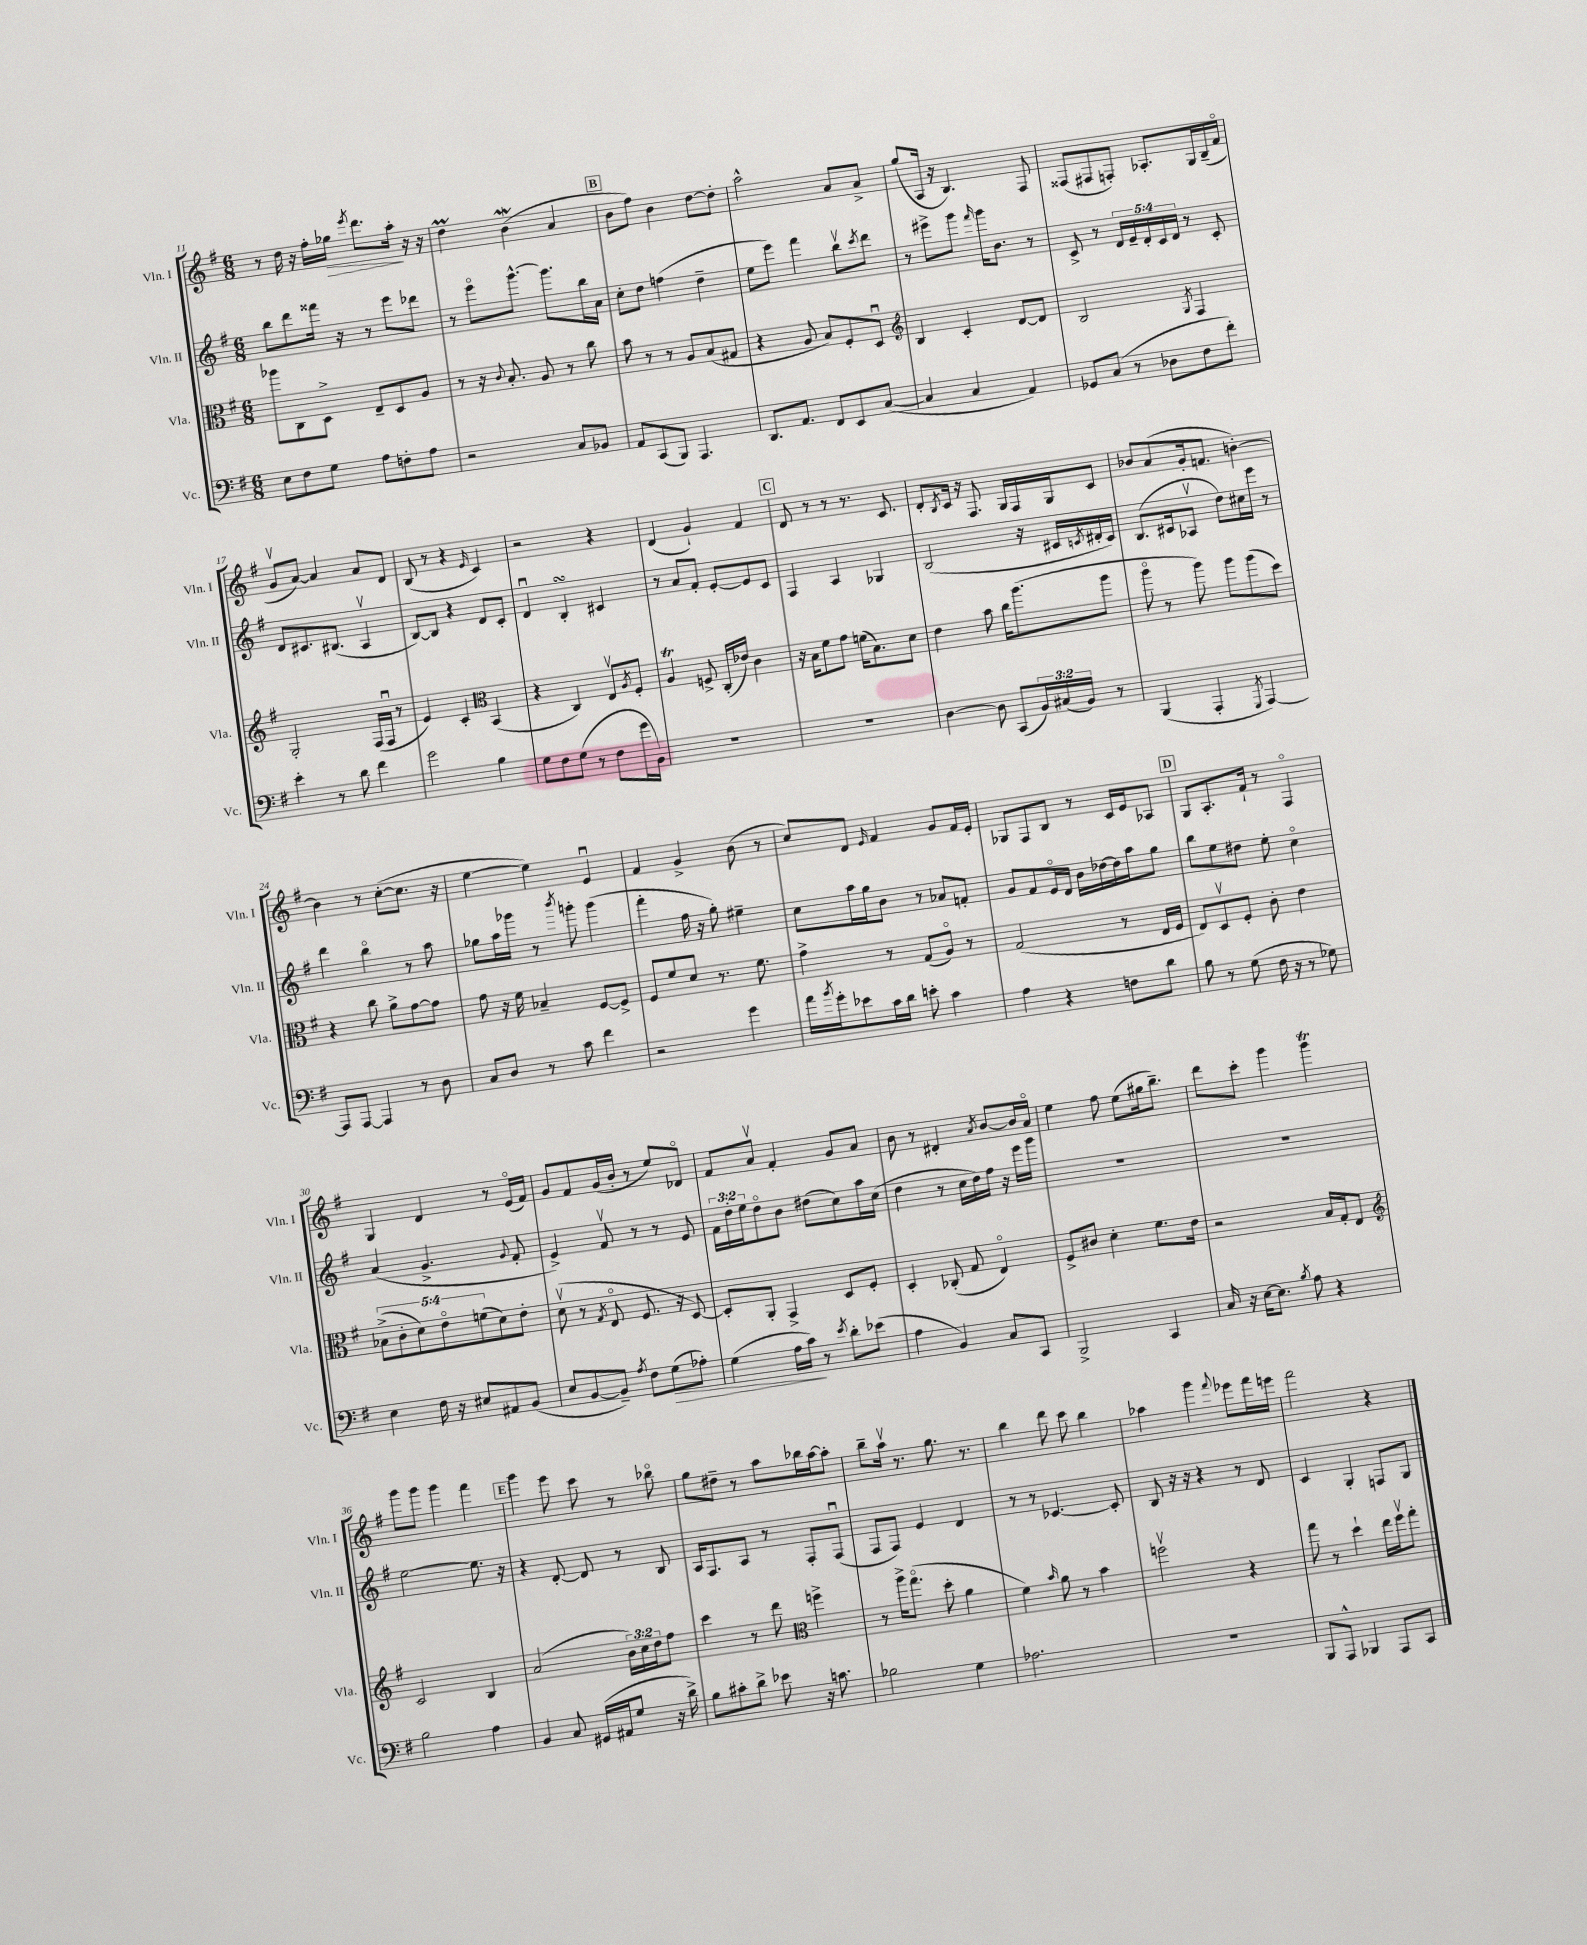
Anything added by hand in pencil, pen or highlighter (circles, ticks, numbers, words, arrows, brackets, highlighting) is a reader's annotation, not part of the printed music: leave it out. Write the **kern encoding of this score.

**kern	**kern	**kern	**kern
*staff4	*staff3	*staff2	*staff1
*clefF4	*clefC3	*clefG2	*clefG2
*k[f#]	*k[f#]	*k[f#]	*k[f#]
*M6/8	*M6/8	*M6/8	*M6/8
8E	8aa-	8bb	8r
8F#	8C	8ddd	16dd
.	.	.	16r
8G	8D^	16fff##	16ff#'
.	.	16r	16gg-
.	.	.	8qeee
8A	8E~	8r	8.ddd
8F'	8D	8eee	.
.	.	.	16aa'
8A	8A	8ddd-	16r
.	.	.	16r
=	=	=	=
2r	8r	8r	4dd
.	16r	8eeeo	.
.	8qqc	.	.
.	8.B'	.	.
.	.	[8.ggg^^	(4b
.	8A	.	.
.	.	8.ggg]	.
8C	8r	.	4a
8BB-	8cc	16bb	.
.	.	16a	.
=	=	=	=
8AA	8b	8cc'	8b
(8CC	8r	8dd	8ff#)
8BBB)	8r	(4ff	4b
4.AAA	8A	.	.
.	(8B	4dd~	[8dd
.	8G#	.	8dd']
=	=	=	=
8.DD	4r	8ee	2aa^^
.	.	8eee)	.
8.AA	.	.	.
.	8A	4fff#	.
8FF#	8B)	.	.
8EE	8F#'	8bbv	8a
.	.	8qccc	.
([8C	8Du	8ddd	8a^
=	=	=	=
*	*clefG2	*	*
4C]	4B	8r	(8gg
.	.	8eee#^	16A
.	.	.	16r
4C	4c'	8ggg	4.B)
.	.	16qqfff#	.
.	.	16ggg	.
.	.	8.b	.
4AA)	[8d	.	.
.	8d]	8r	8F#
=	=	=	=
8GG-	2B	8c^	(8F##
(8C	.	8r	8F#
8r	.	20d	8F')
.	.	20e~	.
.	.	20d'	.
8D-	.	.	8.A-'
.	.	20c	.
.	.	20d	.
.	8qG	.	.
8F#	4F#	8r	.
.	.	.	16G
8f#')	.	8c'	(16B~
.	.	.	16f#o
=	=	=	=
4e'	2G'	8d	8gv
.	.	8.c#	[8a)
8r	.	.	4a]
.	.	(8.B#	.
8d	.	.	.
4f#	(16F#	4Av	8a
.	16F#u	.	.
.	8r	.	8d
=	=	=	=
2g	4e)	[8B)	(8B
.	.	8B]	8r
.	4c'	4r	4r
*	*clefC3	*	*
.	.	.	16qqe
4B	(4BB	8d	4c)
.	.	8c'	.
=	=	=	=
8G	4r	4du	2r
8F#	.	.	.
(8G	4C)	4B'	.
8r	.	.	.
8F#	8Ev	4c#	4r
.	8qA	.	.
16g	8F#'	.	.
16BB)	.	.	.
=	=	=	=
2.r	4A	8r	(4d
.	.	8a	.
.	8F^	8f#'	4g`)
.	(16C'	[8e'	.
.	16e-)	.	.
.	4c	8e]	4f#
.	.	8c	.
=	=	=	=
2.r	16r	4F#	8d
.	16B	.	.
.	8f#	.	8r
.	8g	4A	8r
.	(16f	.	8.r
.	8.B)	.	.
.	.	4G-	.
.	.	.	8.c
.	8d	.	.
=	=	=	=
[4D	4e	(2B	8d'
.	.	.	8qB
.	.	.	16c
.	.	.	16r
8D]	8b	.	8.F#
(8CC	16cc	.	.
.	(8.aa	.	16G
24BB)	.	16r	16F#
(24C#	.	.	.
.	.	16c#	16G
24BB)	.	.	.
.	.	8qc	.
8r	8aa	16d#'	8c
.	.	16c)	.
=	=	=	=
(4BBB	8aao	(8.B	8b-
.	8r	.	(8a
.	.	16c#	.
4AAA'	8aa)	8A-v	16g'
.	.	.	8.f
.	8aa	8dd)	.
8qGGG	.	.	.
[4AAA)	(8aa	16cc#	[4b')
.	.	16eee	.
.	8dd)	8r	.
=	=	=	=
8AAA]	4r	4ddd	4b]
[8AAA	.	.	.
4AAA]	8cc	4bbo	8r
.	8a^	.	([8cc'
8r	[8g	8r	8.cc]
8D	8g]	8aa	.
.	.	.	16r
=	=	=	=
8C	8g	8gg-	[4ee
8D	16r	16aa	.
.	16f#	16ggg-	.
8r	4B-~	8r	4ee])
.	.	8qbbb	.
8c	.	8ggg'	.
4f#	[8F#	(4ggg	4eu
.	8F#^]	.	.
=	=	=	=
2r	8F#	4fff#'	4f#
.	8f#	.	.
.	8d	16ff#	4g^
.	.	16r	.
.	8.r	8gg')	.
4g	.	4ee#~	(8b
.	8.f#	.	.
.	.	.	8r
=	=	=	=
16a	4g^	8cc	8cc)
8qb	.	.	.
16g'	.	.	.
8e-	.	16aa	8d
.	.	16gg	.
.	.	.	16qqe
16c	8r	8b	4f#
16d	.	.	.
8e'	(8G	8r	.
4c	8Ao)	8a-	8g
.	8r	8f'	16f#
.	.	.	16e'
=	=	=	=
4A	(2G	8g	8G-
.	.	8f#	8F#
4r	.	16eo	8B
.	.	16d	.
.	.	16b	8r
.	.	[16dd-	.
8F	8r	16dd-]	16c
.	.	16aa	16e
8d	16E	8gg	8A-
.	16F#	.	.
=	=	=	=
8B	8E)	8bb	8G
8r	8Dv	8ee	8.A'
(8G	8F#'	8dd#	.
.	.	.	16f#`
16F#	8c'	8ee'	8r
16r	.	.	.
8r	4e	4cco	4F#o
8G-)	.	.	.
=	=	=	=
4E	(10B-^	(4a	4G
.	10c'	.	.
.	10d)	.	.
16F#	.	4.g^	4d
.	10eo	.	.
16r	.	.	.
8E#	.	.	.
.	(10f	.	.
8AA#	8d)	.	8r
.	.	8qqg	.
(8BB	8e'	8f#'	(16eo
.	.	.	16f#)
=	=	=	=
8E	(8dv	4e^)	8g
[8BB	8r	.	8f#
.	8qG	.	.
8BB~])	8Eo	8f#v	(16g
.	.	.	16b'
8qA	.	.	.
8F#	8.F#	8r	8r
(8G	.	8r	8ee)
.	16r	.	.
8A-')	[8D)	8e	8d-o
=	=	=	=
(4G	8D']	24f#	8f#
.	.	24dd'	.
.	.	24ee	.
.	8AA'	8ddo	8av
16A	4GG^	8b	4f#'
16c)	.	.	.
8r	.	(8dd#	.
8qe	.	.	.
8d'	8D	8cc)	8g
(8e-	8F#'	16aa	8a
.	.	(16cc	.
=	=	=	=
4A	4D'	4dd	8b
.	.	.	8r
4BB)	(8C-'	8r	4d#'
.	8G	16cc	.
.	.	16dd)	.
.	.	.	8qa
8C	4Eo)	16ff#	[8b
.	.	16r	.
8CC	.	16eee	16b]
.	.	16ggg	16ao
=	=	=	=
2BBB^	8F#^	2.r	4ee
.	8c#	.	.
.	4d'	.	8ff#
.	.	.	(8ee
4CC	8.f#	.	16gg#
.	.	.	8.bb~)
.	16e	.	.
=	=	=	=
16C	2r	2.r	8ddd
16r	.	.	.
[16E	.	.	8ccc'
8.E]	.	.	.
.	.	.	4ggg
8qB	.	.	.
8A	.	.	.
4r	16B	.	4ggg
.	16G'	.	.
.	8E	.	.
=	=	=	=
*	*clefG2	*	*
2B	2c	[2ee	8ggg
.	.	.	8ggg
.	.	.	4ggg
4A	4B	8.ee]	4fff#
.	.	16r	.
=	=	=	=
4BB	(2a	4r	4ggg
8C	.	[8d'	8eee
(16GG#	.	8d]	8ccc
16AA#	.	.	.
8G	24b)	8r	8r
.	24cc	.	.
.	24dd	.	.
16r	8ff#	8B	8bb-o
16d^)	.	.	.
=	=	=	=
8B	4ccc	16A	8gg
.	.	8.F#	.
8c#'	.	.	8dd#~
8d^	8r	8A	8r
8e-	8ddd	8r	8aa
*	*clefC3	*	*
16r	4ff^	8F#'	16bb-
8.c	.	.	[16aa
.	.	(8F#u	8aa']
=	=	=	=
2B-	8r	8F#	8bb~
.	16aa^	8F#)	16aav
.	(8.ggo	.	8.r
.	.	4e	.
.	8dd'	.	8.gg
4G	4a	4d	.
.	.	.	8.r
=	=	=	=
2.A-	4f#)	8r	4bb
.	.	8r	.
.	16qqb	.	.
.	8a	[4.c-	8ddd
.	8r	.	8ccc
.	4b	.	4bb
.	.	8c-']	.
=	=	=	=
2.r	2ffv	8B	4aa-
.	.	16r	.
.	.	16r	.
.	.	4r	4ggg
.	.	.	8qqfff#
.	4r	8r	8eee-
.	.	8d	16fff#
.	.	.	16eee
=	=	=	=
8BBB	8gg	4c	2fff#
8AAA^^	8r	.	.
4BBB-	4dd`	4G'	.
8AAA	16ee	8F	4r
.	16ff#v	.	.
8CC	8gg'	8G	.
==	==	==	==
*-	*-	*-	*-
